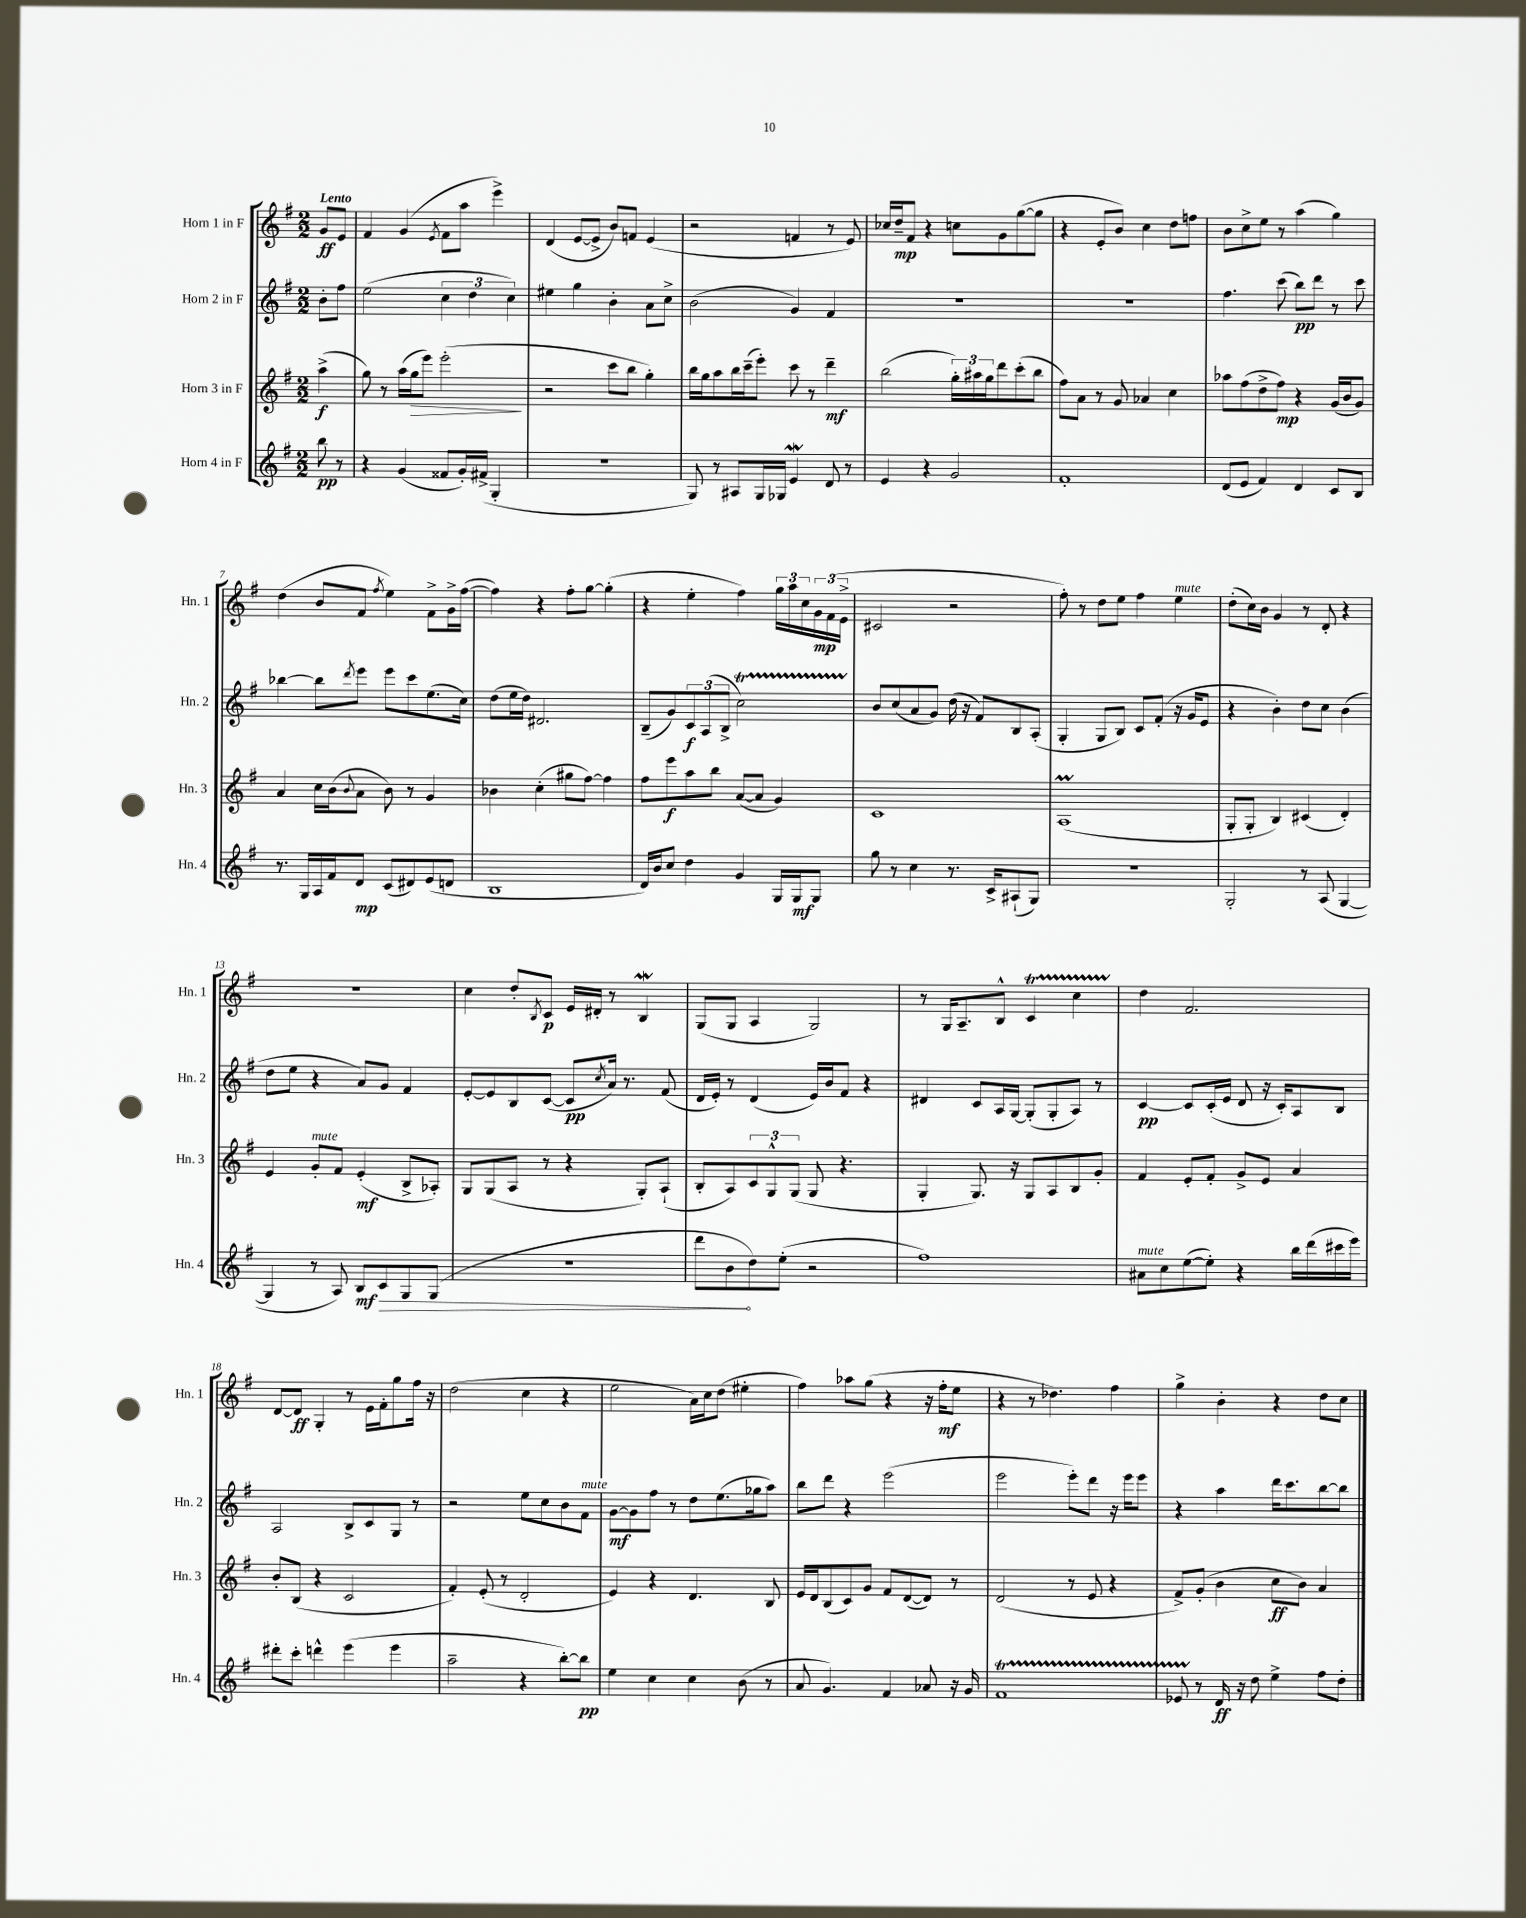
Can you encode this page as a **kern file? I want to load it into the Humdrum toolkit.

**kern	**dynam	**kern	**dynam	**kern	**dynam	**kern	**dynam
*part4	*part4	*part3	*part3	*part2	*part2	*part1	*part1
*staff4	*staff4	*staff3	*staff3	*staff2	*staff2	*staff1	*staff1
*I"Horn 4 in F	*	*I"Horn 3 in F	*	*I"Horn 2 in F	*	*I"Horn 1 in F	*
*I'Hn. 4	*	*I'Hn. 3	*	*I'Hn. 2	*	*I'Hn. 1	*
*clefG2	*	*clefG2	*	*clefG2	*	*clefG2	*
*k[f#]	*	*k[f#]	*	*k[f#]	*	*k[f#]	*
*M2/2	*	*M2/2	*	*M2/2	*	*M2/2	*
=	=	=	=	=	=	=	=
!	!	!	!	!	!	!LO:TX:a:B:t=Lento	!
8bb\	pp	(4aa^\	f	8b'\L	.	8g/L	ff
8r	.	.	.	8ff#\J	.	8e/J	.
=1	=1	=1	=1	=1	=1	=1	=1
4r	.	8gg\)	.	(2ee\	.	4f#/	.
.	.	8r	.	.	.	.	.
(4g/	.	(16aa\LL	.	.	.	(4g/	.
!	!	!	!LO:HP:b	!	!	!	!
.	.	16gg\J	>	.	.	.	.
.	.	8eee\J)	.	.	.	.	.
.	.	.	.	.	.	8qe/	.
8f##X/L	.	(2eee'\	.	6cc\	.	8f#\L	.
16g'/L)	.	.	.	.	.	8aa\J	.
.	.	.	.	6dd\	.	.	.
(16f#X^/JJ	.	.	.	.	.	.	.
4G'/	.	.	.	.	.	4eee^\)	.
.	.	.	.	6cc\)	.	.	.
.	.	.	]	.	.	.	.
=2	=2	=2	=2	=2	=2	=2	=2
1r	.	2r	.	4ee#X\	.	(4d/	.
.	.	.	.	4gg\	.	[8e/L	.
.	.	.	.	.	.	8e^/J]	.
.	.	8ccc\L	.	4b'\	.	8b/L)	.
.	.	8bb\J	.	.	.	8fn/J	.
.	.	4gg'\)	.	8a\L	.	(4e/	.
.	.	.	.	8cc^\J	.	.	.
=3	=3	=3	=3	=3	=3	=3	=3
8G/)	.	16bb\LL	.	(2b\	.	2r	.
.	.	16gg\J	.	.	.	.	.
8r	.	8aa\	.	.	.	.	.
8A#X/L	.	16bb\L	.	.	.	.	.
.	.	(16ccc~\J	.	.	.	.	.
16G/L	.	8eee'\J)	.	.	.	.	.
16G-X/JJ	.	.	.	.	.	.	.
4eW/	.	8ccc\	.	4g/)	.	4fn/	.
.	.	8r	.	.	.	.	.
8d/	.	4ddd~\	mf	4f#/	.	8r	.
8r	.	.	.	.	.	8e/)	.
=4	=4	=4	=4	=4	=4	=4	=4
4e/	.	(2bb\	.	1r	.	16cc-X/LL	.
.	.	.	.	.	.	16dd~/J	mp
.	.	.	.	.	.	8f#/J	.
4r	.	.	.	.	.	4r	.
2g/	.	24gg'\LL)	.	.	.	8ccn\L	.
.	.	24aa#X\	.	.	.	.	.
.	.	24gg\J	.	.	.	.	.
.	.	8ddd\	.	.	.	8g\	.
.	.	(8ccc'\	.	.	.	([8gg\	.
.	.	8bb\J	.	.	.	8gg\J]	.
=5	=5	=5	=5	=5	=5	=5	=5
1f#'	.	8ff#\L)	.	1r	.	4r	.
.	.	8a\J	.	.	.	.	.
.	.	8r	.	.	.	8e'/L	.
.	.	8g/	.	.	.	8b/J)	.
.	.	4a-X/	.	.	.	4cc\	.
.	.	4cc\	.	.	.	8dd\L	.
.	.	.	.	.	.	8ffn\J	.
=6	=6	=6	=6	=6	=6	=6	=6
(8d/L	.	8aa-X\L	.	4.ff#\	.	8b\L	.
8e/J	.	(8ff#\	.	.	.	8cc^\	.
4f#/)	.	8dd^\	.	.	.	8ee\J	.
.	.	8ff#\J)	mp	(8ccc\	.	8r	.
4d/	.	4r	.	8bb\L)	pp	(4aa\	.
.	.	.	.	8ddd\J	.	.	.
8c/L	.	(16g/LL	.	8r	.	4gg\)	.
.	.	16b/J	.	.	.	.	.
8B/J	.	8g/J)	.	8ccc\	.	.	.
!!LO:LB:g=z
=7	=7	=7	=7	=7	=7	=7	=7
8.r	.	4a/	.	[4bb-X\	.	(4dd\	.
16G/LL	.	.	.	.	.	.	.
16A/	.	16cc\LL	.	8bb-\L]	.	8b/L	.
16f#/J	.	(16b\J	.	.	.	.	.
.	.	8qqb/	.	8qddd/	.	.	.
8d/J	mp	8a\J	.	8eee\J	.	8f#/J	.
.	.	.	.	.	.	8qff#/	.
(8c/L	.	8b\)	.	8eee\L	.	4ee\)	.
8d#X/)	.	8r	.	8ccc\	.	.	.
(8e/	.	4g/	.	(8.ee\	.	8f#^\L	.
8dn/J	.	.	.	.	.	16g^\L	.
.	.	.	.	16cc\Jk)	.	([16ff#\JJ	.
=8	=8	=8	=8	=8	=8	=8	=8
1B	.	4b-X\	.	(8dd\L	.	4ff#\])	.
.	.	.	.	16ee\L	.	.	.
.	.	.	.	16dd\JJ)	.	.	.
.	.	(4cc'\	.	2.d#X/	.	4r	.
.	.	8gg#X\L	.	.	.	8ff#'\L	.
.	.	[8ff#\J)	.	.	.	[8gg\J	.
.	.	4ff#\]	.	.	.	(4gg'\]	.
=9	=9	=9	=9	=9	=9	=9	=9
16d/LL)	.	8ff#\L	.	(8B~/L	.	4r	.
16b/J	.	.	.	.	.	.	.
8cc/J	.	8eee\	f	8g/)	.	.	.
4dd\	.	8aa\	.	12c/	f	4ee'\	.
.	.	.	.	(12A/	.	.	.
.	.	8bb\J	.	.	.	.	.
.	.	.	.	12B^/J	.	.	.
4g/	.	([8a/L	.	2ccT\)	.	4ff#\)	.
.	.	8a/J]	.	.	.	.	.
16G/LL	.	4g/)	.	.	.	24gg\LL	.
.	.	.	.	.	.	24aa\	.
16G/J	mf	.	.	.	.	.	.
.	.	.	.	.	.	24cc\	.
8G/J	.	.	.	.	.	24g\	mp
.	.	.	.	.	.	(24f#\	.
.	.	.	.	.	.	24e^\JJ	.
=10	=10	=10	=10	=10	=10	=10	=10
8gg\	.	1c	.	8b/L	.	2c#X/	.
8r	.	.	.	(8cc/	.	.	.
4cc\	.	.	.	8a/	.	.	.
.	.	.	.	8g/J)	.	.	.
8.r	.	.	.	(16dd\	.	2r	.
.	.	.	.	16r	.	.	.
.	.	.	.	8f#/L)	.	.	.
16c^/KL	.	.	.	.	.	.	.
(8A#X`/	.	.	.	8B/	.	.	.
8G/J)	.	.	.	(8A'/J	.	.	.
=11	=11	=11	=11	=11	=11	=11	=11
1r	.	(1AM	.	4G'/	.	8ff#'\)	.
.	.	.	.	.	.	8r	.
.	.	.	.	8G/L	.	8dd\L	.
.	.	.	.	8B/J)	.	8ee\J	.
.	.	.	.	8c/L	.	4ff#\	.
.	.	.	.	(8f#'/J	.	.	.
!	!	!	!	!	!	!LO:TX:a:i:t=mute	!
.	.	.	.	16r	.	4ee\	.
.	.	.	.	16g/KL	.	.	.
.	.	.	.	8e/J	.	.	.
=12	=12	=12	=12	=12	=12	=12	=12
2G'/	.	8G'/L	.	4r	.	(8dd'\L	.
.	.	8G'/J	.	.	.	16cc\L)	.
.	.	.	.	.	.	16b\JJ	.
.	.	4B/)	.	4b'\)	.	4g/	.
8r	.	(4c#X/	.	8dd\L	.	8r	.
(8A/	.	.	.	8cc\J	.	8d'/	.
[4G/	.	4d'/)	.	(4b\	.	4r	.
!!LO:LB:g=z
=13	=13	=13	=13	=13	=13	=13	=13
4G/]	.	4e/	.	8dd\L	.	1r	.
.	.	.	.	8ee\J	.	.	.
!	!	!LO:TX:a:i:t=mute	!	!	!	!	!
8r	.	8g'/L	.	4r	.	.	.
8A/)	.	8f#/J	.	.	.	.	.
!	!LO:HP:b	!	!	!	!	!	!
8B/L	> mf	(4e'/	mf	8a/L)	.	.	.
8c/	.	.	.	8g/J	.	.	.
8G/	.	8B^/L	.	4f#/	.	.	.
(8G/J	.	8A-X'/J)	.	.	.	.	.
=14	=14	=14	=14	=14	=14	=14	=14
1r	.	8G/L	.	[8e'/L	.	4cc\	.
.	.	(8G/	.	8e/]	.	.	.
.	.	8A/J	.	8B/	.	8dd'/L	.
.	.	.	.	.	.	8qB/	.
.	.	8r	.	([8c/J	.	8c/J	p
.	.	4r	.	8c/L]	pp	16e/LL	.
.	.	.	.	.	.	16d#X'/JJ	.
.	.	.	.	8qcc/	.	.	.
.	.	.	.	16a/Jk)	.	8r	.
.	.	.	.	8.r	.	.	.
.	.	8G'/L)	.	.	.	4BW/	.
.	.	(8A`/J	.	(8f#/	.	.	.
=15	=15	=15	=15	=15	=15	=15	=15
8ddd\L	.	8B'/L	.	16d/LL	.	(8G/L	.
.	.	.	.	16e'/JJ)	.	.	.
8b\	.	8A/)	.	8r	.	8G/J	.
8dd\)	]	12c/	.	(4d/	.	4A/	.
.	.	12G^^/	.	.	.	.	.
(8ee'\J	.	.	.	.	.	.	.
.	.	(12G/J	.	.	.	.	.
2r	.	8G/	.	16e/LL)	.	2G/)	.
.	.	.	.	16b/J	.	.	.
.	.	4.r	.	8f#/J	.	.	.
.	.	.	.	4r	.	.	.
=16	=16	=16	=16	=16	=16	=16	=16
1ff#)	.	4G'/	.	4d#X/	.	8r	.
.	.	.	.	.	.	16G/KL	.
.	.	.	.	.	.	8.A~/	.
.	.	8.G/)	.	8c/L	.	.	.
.	.	.	.	16A/L	.	8B^^/J	.
.	.	16r	.	[16G/JJ	.	.	.
.	.	8G/L	.	(8G'/L]	.	4cT/	.
.	.	8A/	.	8G'/	.	.	.
.	.	8B/	.	8A/J)	.	4ccTTT\	.
.	.	8g'/J	.	8r	.	.	.
=17	=17	=17	=17	=17	=17	=17	=17
!LO:TX:a:i:t=mute	!	!	!	!	!	!	!
8a#X\L	.	4f#/	.	[4c/	pp	4dd\	.
8cc\	.	.	.	.	.	.	.
([8ee\	.	8e'/L	.	8c/L]	.	2.f#/	.
8ee'\J])	.	8f#'/J	.	(16c'/L	.	.	.
.	.	.	.	16e/JJ	.	.	.
4r	.	8g^/L	.	8d/	.	.	.
.	.	8e/J	.	16r	.	.	.
.	.	.	.	16c'/KL)	.	.	.
16bb\LL	.	4a/	.	8A/	.	.	.
(16ddd\	.	.	.	.	.	.	.
16ccc#X\	.	.	.	8B/J	.	.	.
16eee\JJ)	.	.	.	.	.	.	.
!!LO:LB:g=z
=18	=18	=18	=18	=18	=18	=18	=18
8ddd#X'\L	.	8b'/L	.	2A/	.	[8d/L	.
8ccc'\J	.	(8B/J	.	.	.	8d/J]	ff
4dddn^^\	.	4r	.	.	.	4G'/	.
(4eee\	.	2c/	.	8B^/L	.	8r	.
.	.	.	.	8c/	.	16e\LL	.
.	.	.	.	.	.	16f#'\J	.
4eee\	.	.	.	8G/J	.	8gg\	.
.	.	.	.	8r	.	16ff#\Jk	.
.	.	.	.	.	.	16r	.
=19	=19	=19	=19	=19	=19	=19	=19
2aa~\	.	4f#'/)	.	2r	.	(2dd\	.
.	.	(8e'/	.	.	.	.	.
.	.	8r	.	.	.	.	.
4r	.	2d'/	.	8ee\L	.	4cc\	.
.	.	.	.	8cc\	.	.	.
[8bb'\L)	.	.	.	8b\	.	4r	.
!	!	!	!	!LO:TX:a:i:t=mute	!	!	!
8bb\J]	pp	.	.	8f#\J	.	.	.
=20	=20	=20	=20	=20	=20	=20	=20
4ee\	.	4e/)	.	[8g\L	mf	2ee\	.
.	.	.	.	8g\]	.	.	.
4cc\	.	4r	.	8ff#\J	.	.	.
.	.	.	.	8r	.	.	.
4cc\	.	4.d/	.	8dd\L	.	16a\LL)	.
.	.	.	.	.	.	16cc\J	.
.	.	.	.	(8.ee\	.	(8dd\J	.
(8b\	.	.	.	.	.	4ee#X'\	.
.	.	.	.	16gg-X\k	.	.	.
8r	.	8B/	.	8aa\J)	.	.	.
=21	=21	=21	=21	=21	=21	=21	=21
8a/	.	16e/LL	.	8bb\L	.	4ff#\)	.
.	.	16d/J	.	.	.	.	.
4.g/)	.	(8B/	.	8ddd\J	.	.	.
.	.	8c/)	.	4r	.	8aa-X\L	.
.	.	8g/J	.	.	.	(8gg\J	.
4f#/	.	8f#/L	.	(2eee\	.	4r	.
.	.	([8d/	.	.	.	.	.
8a-X/	.	8d/J])	.	.	.	16r	.
.	.	.	.	.	.	16ff#'\KL	mf
16r	.	8r	.	.	.	8ee\J	.
16g/	.	.	.	.	.	.	.
=22	=22	=22	=22	=22	=22	=22	=22
1f#t	.	(2d/	.	2eee\	.	4r	.
.	.	.	.	.	.	8r	.
.	.	.	.	.	.	4.dd-X\)	.
.	.	8r	.	8eee'\L)	.	.	.
.	.	8e/	.	8ddd\J	.	.	.
.	.	4r	.	16r	.	4ff#\	.
.	.	.	.	16eee\KL	.	.	.
.	.	.	.	8eee\J	.	.	.
=23	=23	=23	=23	=23	=23	=23	=23
8e-XTTT/	.	8f#^/L)	.	4r	.	4gg^\	.
8r	.	(8g'/J	.	.	.	.	.
16d/	ff	4b\	.	4aa\	.	4b'\	.
16r	.	.	.	.	.	.	.
8dd\	.	.	.	.	.	.	.
4ee^\	.	8cc\L	ff	16ddd\KL	.	4r	.
.	.	.	.	8.ccc\	.	.	.
.	.	8b\J)	.	.	.	.	.
8ff#\L	.	4a/	.	[8bb\	.	8dd\L	.
8dd'\J	.	.	.	8bb\J]	.	8cc\J	.
==	==	==	==	==	==	==	==
*-	*-	*-	*-	*-	*-	*-	*-
